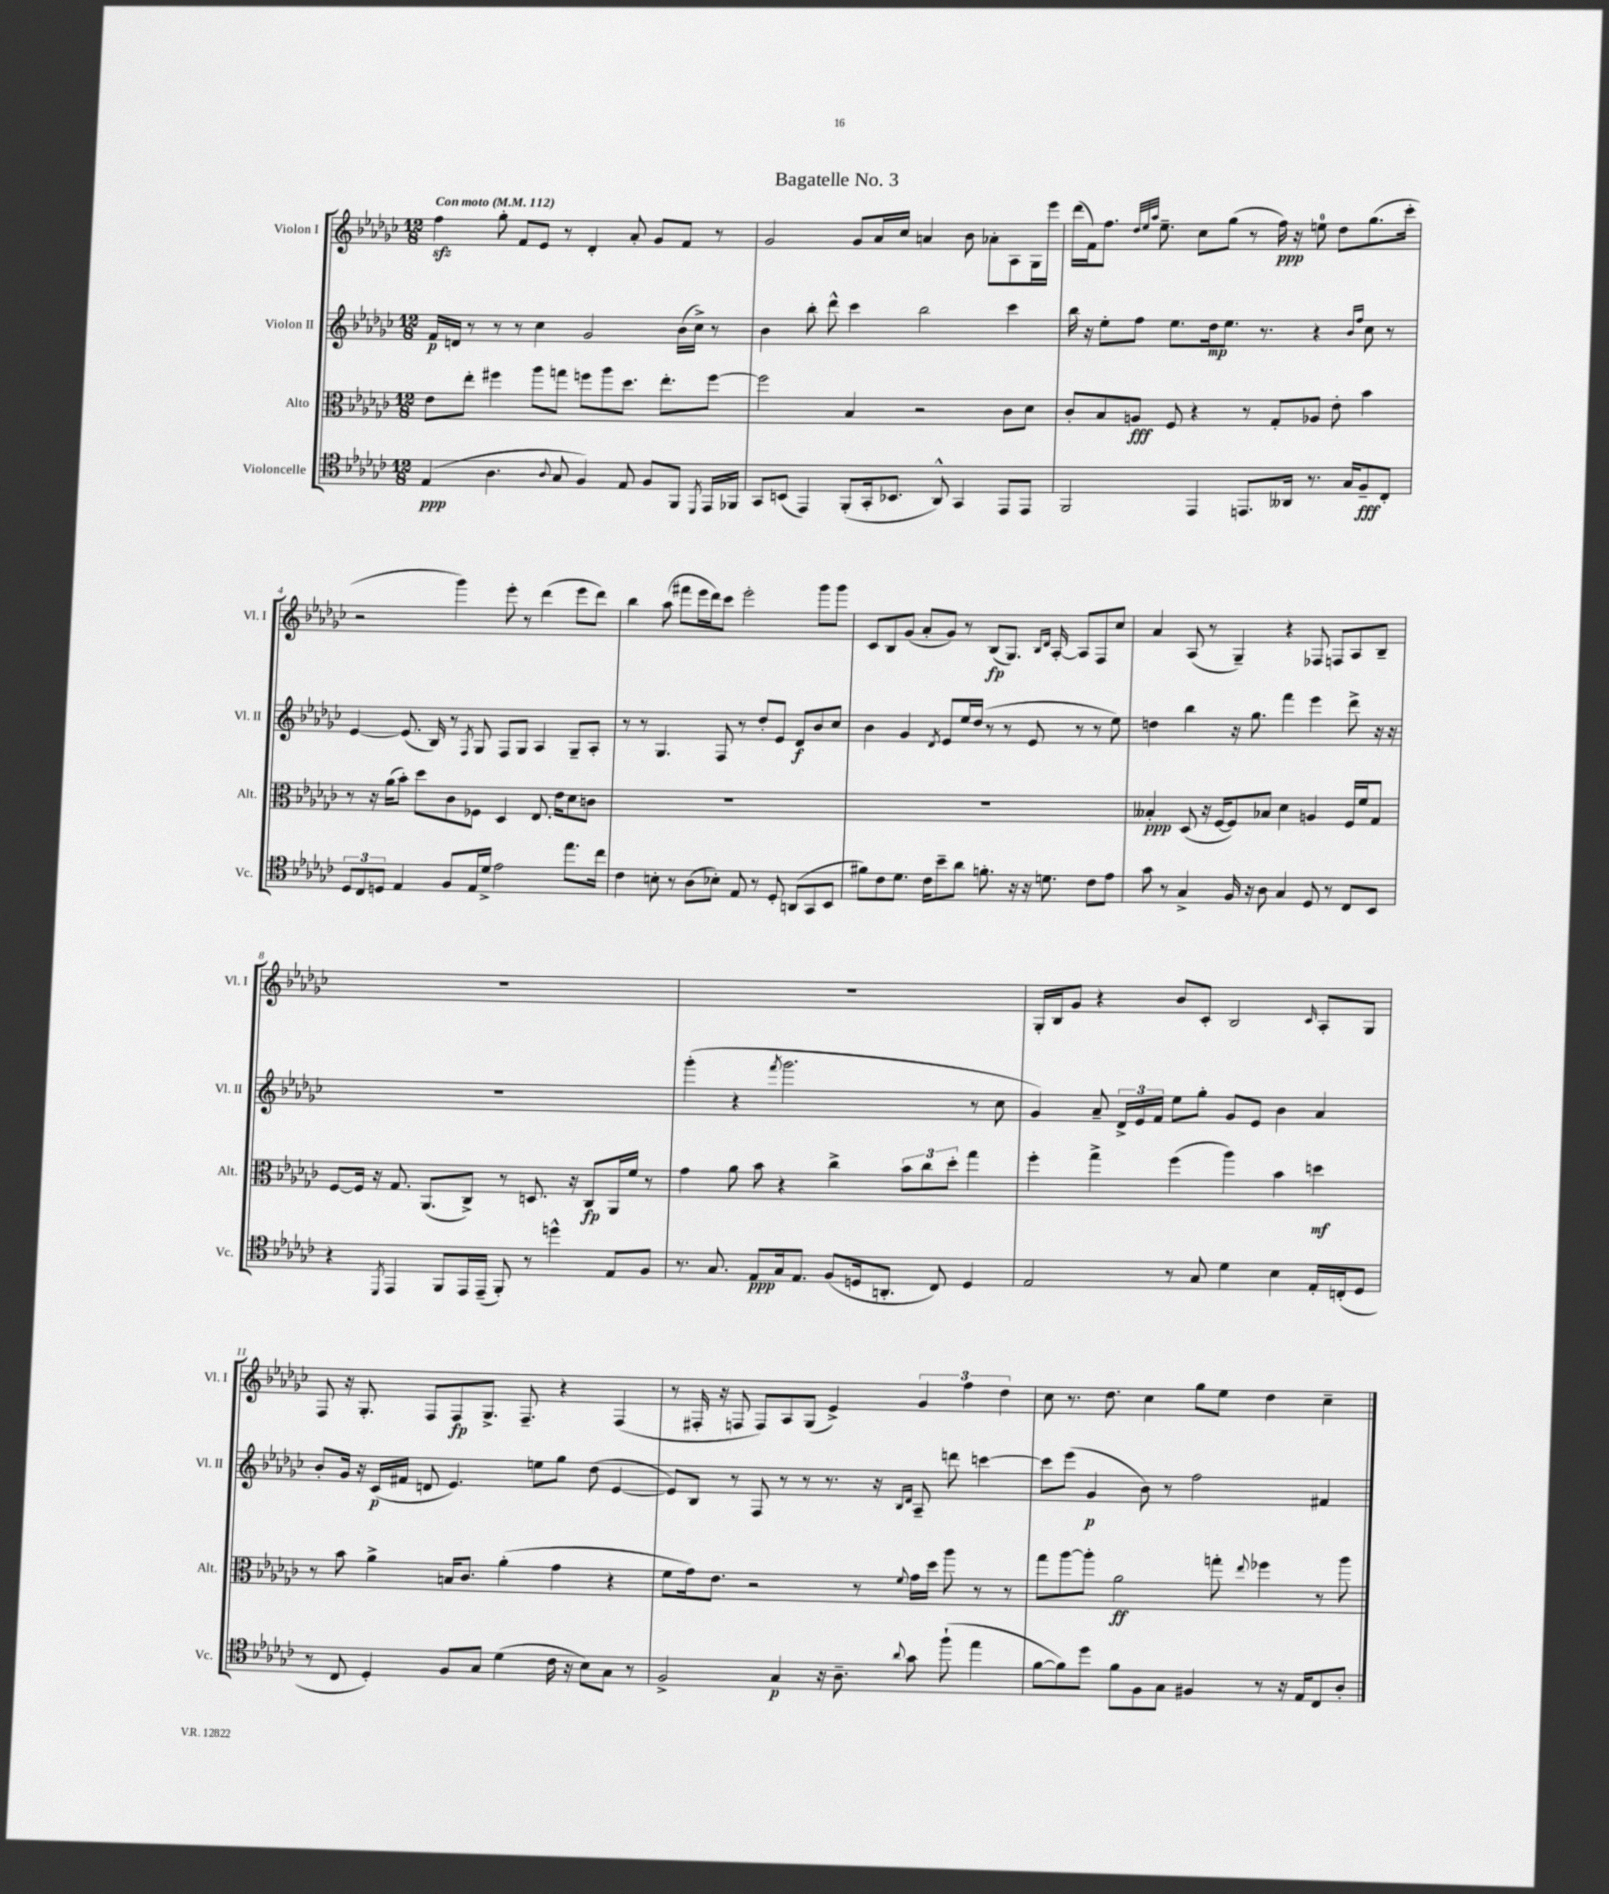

**kern	**kern	**kern	**kern
*staff4	*staff3	*staff2	*staff1
*clefC4	*clefC3	*clefG2	*clefG2
*k[b-e-a-d-g-c-]	*k[b-e-a-d-g-c-]	*k[b-e-a-d-g-c-]	*k[b-e-a-d-g-c-]
*M12/8	*M12/8	*M12/8	*M12/8
*MM112	*MM112	*MM112	*MM112
(4E-	8e-	16f	4ff
.	.	16d	.
.	8ee-'	8r	.
4.A-	4ff#	8r	8gg-'
.	.	8r	8f
.	8aa-	4cc-	8e-
8qqA-	.	.	.
8G-	8gg	.	8r
4F)	8ff	2g-	4d-'
.	8aa-	.	.
8E-	8.dd-	.	8a-'
8F	.	.	8g-
.	8.ee-'	.	.
8FF	.	(16b-	8f
.	.	16cc-^)	.
8qDD-	.	.	.
16EE-	[8ff	8r	8r
16FF-	.	.	.
=	=	=	=
8GG-	2ff]	4b-	2g-
(8BB	.	.	.
4EE-)	.	8bb-'	.
.	.	8ddd-^^	.
(8FF'	4B-	4ccc-	8g-
16GG-'	.	.	16a-
8.BB-	.	.	16cc-
.	2r	2bb-	4a
8AA-^^)	.	.	.
4GG-	.	.	8b-
.	.	.	8a-'
8EE-	8c-	4ccc-	8A-
8EE-	8d-	.	16G-
.	.	.	16eee-
=	=	=	=
2FF	8c-'	16bb-	(16ddd-
.	.	16r	16f)
.	8B-	8ee-'	8.ff
.	8A	8ff	.
.	.	.	32qqdd-
.	.	.	32qqee-
.	.	.	32qqaa-
.	.	.	8.ee-~
.	8F	8.ee-	.
4EE-	4r	.	8cc-
.	.	16dd-	.
.	.	8.ee-	(8gg-
8.EE	8r	.	8r
.	.	8.r	.
.	8G-'	.	16ff)
16AA--	.	.	16r
8.r	8A-	4r	8ee
.	8e-'	.	8dd-
16G-	.	.	.
.	.	16qqb-	.
.	.	16qqff	.
8F~	4b-	8cc-	(8.gg-
8C-'	.	8r	.
.	.	.	16ccc-'
=	=	=	=
12D-	8r	[4e-	2r
12C-	.	.	.
.	16r	.	.
12D	.	.	.
.	(16a-	.	.
4E-	8b-')	(8.e-]	.
.	8dd-	.	.
.	.	16B-)	.
8F	8c-	8r	4ggg-)
.	.	8qF	.
16E-	8F-	8G-	.
16d-^	.	.	.
2e-	4D-	8F	8eee-'
.	.	8G-	8r
.	8.E-	4A-	(4ddd-
.	16e-	.	.
8.ee-	8d-	8G-~	8eee-
.	8c	8A-'	8ddd-)
16cc-	.	.	.
=	=	=	=
4c-	1.r	8r	4bb-
.	.	8r	.
8B'	.	4.G-	(8aa-
8r	.	.	8fff#
(8A-	.	.	16eee-
.	.	.	16ddd-)
8B-')	.	8F	8ccc-
8E-	.	8r	2eee-'
8r	.	8dd-'	.
8D-'	.	8e-	.
(8AA	.	8d-	.
8GG-	.	8b-	8ggg-
8BB-	.	8cc-	8ggg-
=	=	=	=
8f#)	1.r	4b-	8c-
8c-	.	.	8B-
8.d-	.	4g-	(8g-
.	.	.	8a-'
16c-	.	.	.
.	.	8qd-	.
8b-~	.	8e-	8g-)
8a-	.	16ee-	8r
.	.	(16dd-	.
8.f'	.	8r	(8B-
.	.	8r	8.G-)
16r	.	.	.
16r	.	8e-	.
.	.	.	16qqB-
.	.	.	16qqd-
8.d	.	.	[16A-'
.	.	8r	8A-]
8c-	.	8r	8F
8e-	.	8ee-)	8cc-
=	=	=	=
8g-	4B--'	4dd	4a-
8r	.	.	.
4G-^	(8D-	4bb-	(8A-
.	16r	.	8r
.	[16F	.	.
16F	8F])	16r	4G-~)
16r	.	8.gg-	.
8A-	8B-	.	.
4G-	4d-	4fff	4r
8D-	4A	4eee-	8F-
8r	.	.	8F
8C-	16F	8ddd-^	8A-
.	16f	.	.
8BB-	8G-	16r	8B-~
.	.	16r	.
=	=	=	=
4r	[8F	1.r	1.r
.	16F]	.	.
.	16r	.	.
8qDD-	.	.	.
4EE-	8.G-	.	.
.	(8.AA-	.	.
8FF	.	.	.
16EE-	8C-^)	.	.
(16EE-~	.	.	.
8FF')	8r	.	.
8r	8.D	.	.
4dd^^	.	.	.
.	16r	.	.
.	8C-	.	.
8E-	16AA-	.	.
.	16f	.	.
8F	8r	.	.
=	=	=	=
8.r	4g-	(4ggg-'	1.r
8.G-	.	.	.
.	8a-	4r	.
8E-	8b-	.	.
.	.	8qfff	.
16G-	4r	2.ggg-	.
8.E-	.	.	.
(8F	4cc-^	.	.
16D	.	.	.
8.AA'	.	.	.
.	12b-	.	.
.	12cc-	.	.
8C-)	.	.	.
.	12dd-'	.	.
4D	4gg-	8r	.
.	.	8cc-	.
=	=	=	=
2E-	4ff'	4g-)	16G-'
.	.	.	16B-
.	.	.	8g-
.	4gg-^	8a-~	4r
.	.	24d-^	.
.	.	24e-	.
.	.	24f	.
8r	(4ff	8ee-	8b-
8G-	.	8gg-'	8c-'
4d-	4aa-)	8g-	2B-
.	.	8e-	.
4B-	4b-	4b-	.
.	.	.	16qqc-
16E-'	4dd	4a-	8A-'
(16C'	.	.	.
8D-	.	.	8G-
=	=	=	=
8r	8r	8b-'	8F
8C-	8b-	16g-	16r
.	.	16r	8.G-'
4D-')	4a-^	(16c-	.
.	.	16f#	.
.	.	8d	8F
8F	16B	4.e-)	8F
.	8.c-	.	.
8G-	.	.	8.G-^
(4d-	(4a-'	.	.
.	.	.	8.F~
.	.	8ee	.
16c-	4g-	8gg-	4r
16r	.	.	.
8B-)	.	(8dd-	.
8G-	4r	[4e-	(4F
8r	.	.	.
=	=	=	=
2F^	8f	8e-])	8r
.	16g-)	8B-	16F#'
.	8.e-	.	16r
.	.	8r	8F
.	2r	8F	8F)
4G-	.	8r	8A-
.	.	8r	(8G-
16r	.	8.r	4e-^)
8.A-~	.	.	.
.	8r	.	.
.	.	16r	.
.	.	16qqB-	.
8qqa-	8qqf	16qqd-	.
8g-	16g-	8A-~	6g-
.	16dd-	.	.
(8ff`	8aa-	8ddd	.
.	.	.	6ff
4ee-	8r	[4ccc	.
.	.	.	6dd-
.	8r	.	.
=	=	=	=
[8f	8gg-	8ccc]	8cc-
8f])	[8aa-	(8eee-	8.r
8dd-	8aa-']	4g-	.
.	.	.	8.dd-
8f	2a-	.	.
8F	.	8b-)	4cc-
8G-	.	8r	.
4F#	.	2ff	8gg-
.	8gg'	.	8ee-
.	8qqee-	.	.
8r	4ff-	.	4dd-
16r	.	.	.
16E-	.	.	.
8C-	8r	4f#	4cc-~
8A-'	8aa-	.	.
==	==	==	==
*-	*-	*-	*-
